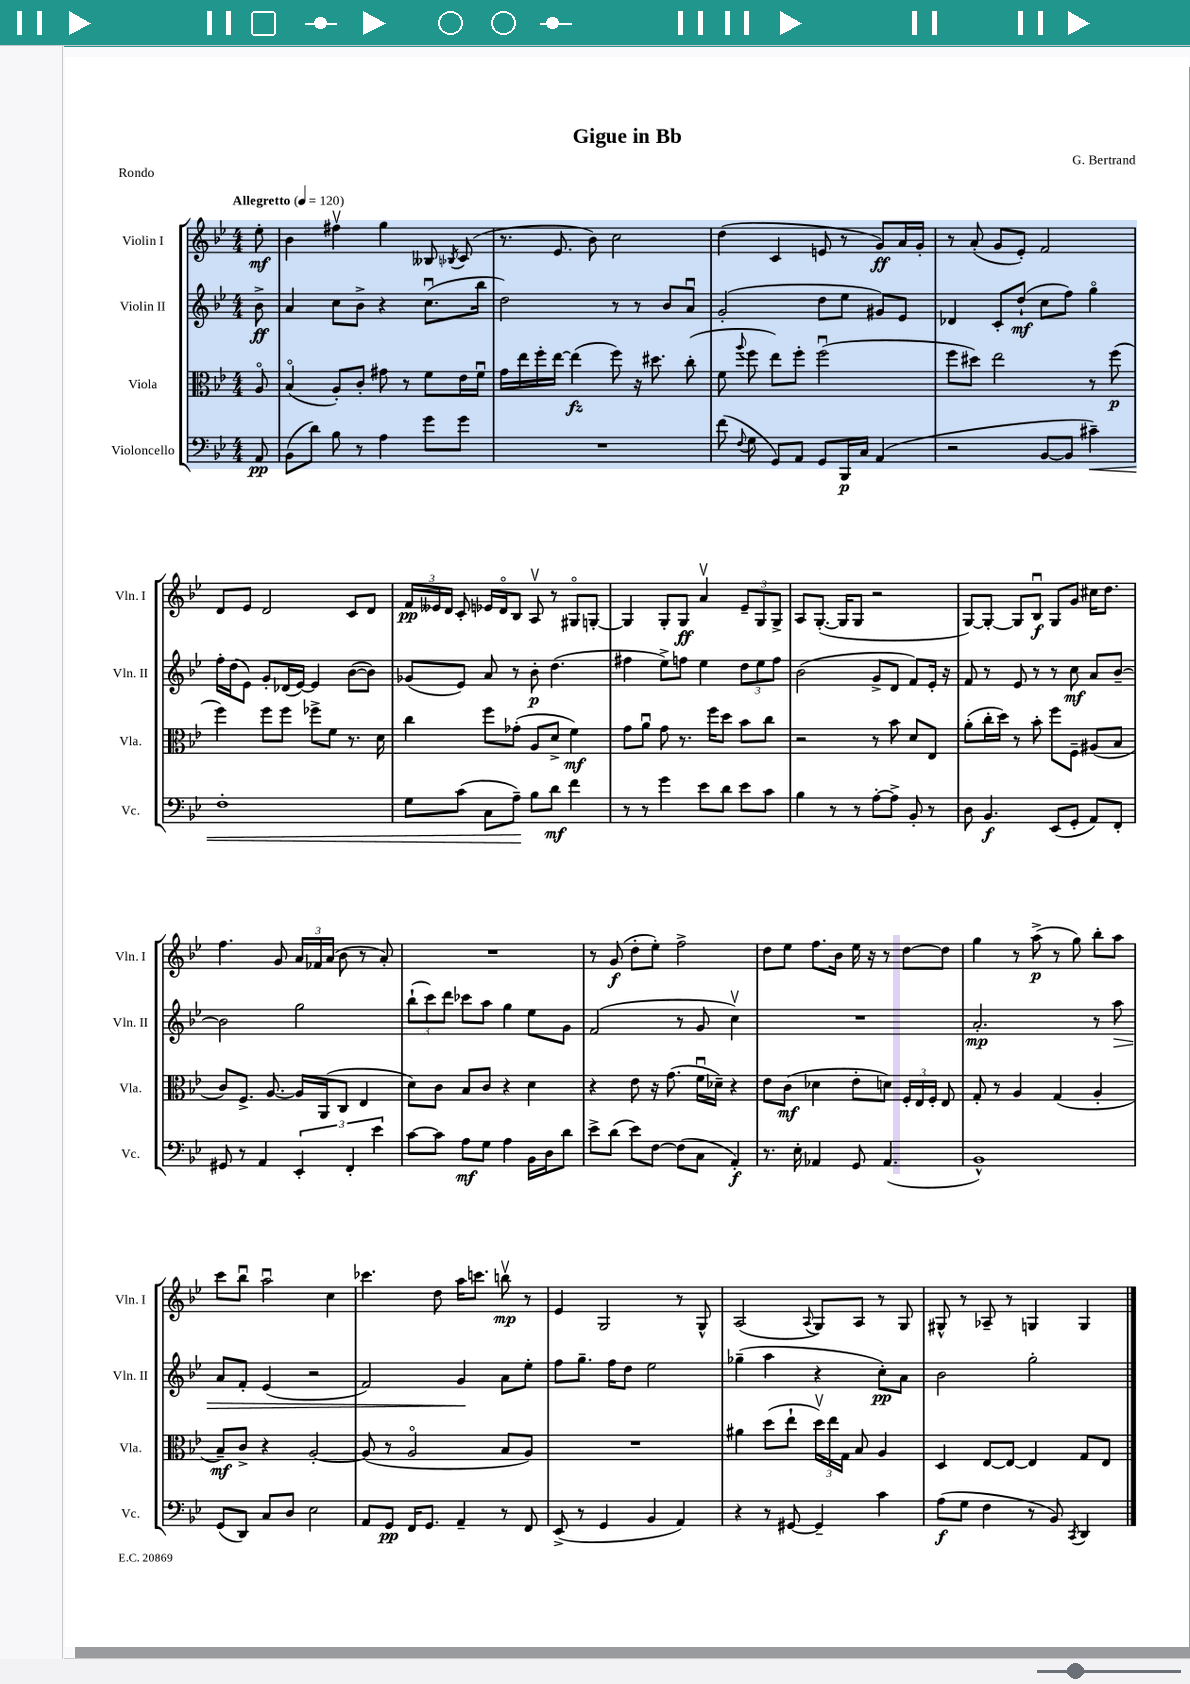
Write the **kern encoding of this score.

**kern	**kern	**kern	**kern
*staff4	*staff3	*staff2	*staff1
*clefF4	*clefC3	*clefG2	*clefG2
*k[b-e-]	*k[b-e-]	*k[b-e-]	*k[b-e-]
*M4/4	*M4/4	*M4/4	*M4/4
*MM120	*MM120	*MM120	*MM120
8AA/	8Ao/	8b-^\	8ee-'\
=	=	=	=
(8BB-\L	(4B-o/	4a/	4b-\
8d\J)	.	.	.
8B-\	8A'/L)	8cc\L	4ff#v\
8r	8c'/J	8b-^\J	.
4A\	8g#\	4r	4gg\
.	8r	.	.
8g\L	8f\L	(8.ccu\L	8B--/
.	.	.	8qB-/
8g\J	16e-\L	.	(8c/
.	16fu\JJ	16bb-\Jk	.
=	=	=	=
1r	16g\LL	2dd\)	8.r
.	16ee-\	.	.
.	16ff'\	.	.
.	[16ee-\JJ	.	8.e-/
.	(4ee-\]	.	.
.	.	.	8b-\)
.	8ff\)	8r	2cc\
.	16r	8r	.
.	8.dd#\	.	.
.	.	8b-/L	.
.	(8cc'\	8au/J	.
=	=	=	=
(8f\	8f\	(2g'/	(4dd\
8qqF/	8qqaa/	.	.
8G\	8ff\	.	.
8GG/L)	8ee-\L)	.	4c/
8AA/J	8ff'\J	.	.
8GG/L	(2ffu\	8dd\L	8e/
16BBB-/L	.	8ee-\J	8r
16C/JJ	.	.	.
(4AA/	.	8g#/L)	8g/L)
.	.	8e-/J	16a/L
.	.	.	16g'/JJ
=	=	=	=
2r	8ff\L	4d-/	8r
.	8dd#\J)	.	(8a'/
.	2ee-\	8c'/L	8g/L
.	.	(8dd`/J	8e-'/J)
[8BB-/L	.	8cc\L	2f/
8BB-/]J	.	8ff\J)	.
4c#~\)	8r	4ggo\	.
.	(8ff\	.	.
=	=	=	=
1F'	4ff\)	16ff'\LL	8d/L
.	.	(16dd\J	.
.	.	8e-\J)	8e-/J
.	8ff\L	8g'/L	2d/
.	8ff\J	(16d-/L	.
.	.	[16e-/JJ)	.
.	8ff-^\L	4e-/]	.
.	8f\J	.	.
.	8.r	([8b-\L	8c/L
.	.	8b-\]J)	8d/J
.	16d\	.	.
=	=	=	=
8G\L	4cc\	(8g-/L	24f/LL
.	.	.	24e--/
.	.	.	24d/JJ
(8c\J	.	8e-/J)	8c'/
8C\L	8ff\L	8a/	16e-/LL
.	.	.	16do/J
8A~\J)	(8g-'\J	8r	8B-/J
8B-\L	8A/L	8b-'\	8Av/
8d\J	8d^/J	(4.dd\	8r
4f\	4f\)	.	8G#o/L
.	.	.	[8G'/J
=	=	=	=
8r	8g\L	4ff#\	4G/]
8r	8au\J	.	.
4g\	8g\	8ee-^\L)	8G'/L
.	8.r	8ff\J	8G/J
8e-\L	.	4ee-\	4av/
.	16ff\LK	.	.
8d\J	8dd\J	.	.
8e-\L	8b-\L	12dd\L	12e-~/L
.	.	12ee-\	12G/
8c\J	8cc\J	.	.
.	.	12ff\J	12G^/J
=	=	=	=
4B-\	2r	(2b-\	8A/L
.	.	.	([8.G'/J
8r	.	.	.
.	.	.	16G/]LK
8r	.	.	8G/J
[8A'\L	8r	8g^/L	2r
8A^\]J	8b-\	8d/J	.
8BB-'/	8d/L	8f/L)	.
8r	8E-/J	16e-'/Jk	.
.	.	16r	.
=	=	=	=
8D\	(8a'\L	8f/	[8G/L)
4.BB-/	16cc'\L	8r	8G'/_J
.	16dd\JJ)	.	.
.	8r	8e-/	8G/]L
.	8b-'\	8r	8B-u/J
(8EE-/L	8ff\L	8r	8G/L
8GG'/J	8F~\J	8cc\	8g/J
8AA/L)	(8A#/L	8a/L	16cc#\LK
.	.	.	8.dd\J
8FF'/J	8B-/J	[8b-~/J	.
=	=	=	=
8GG#/	8c/L)	2b-\]	4.ff\
8r	8.F^/J	.	.
4AA/	.	.	.
.	[8.A/	.	.
.	.	.	8g/
6EE-'/	16A/]LL	2gg\	24a/LL
.	.	.	24f-/
.	(16AA/J	.	.
.	.	.	(24a/JJ
.	8C/J	.	8b-\
6FF'/	.	.	.
.	4E-/	.	8r
6e-\	.	.	.
.	.	.	8a'/)
=	=	=	=
[8c\L	8d\L)	(12bb-`\L	1r
.	.	12ccc\)	.
8c\]J	8c\J	.	.
.	.	12ddd\J	.
8A\L	8B-/L	8ccc-\L	.
8G\J	8c/J	8aa\J	.
4A\	4r	4gg\	.
16BB-\LL	4d\	8ee-\L	.
16D\J	.	.	.
8d\J	.	8g\J	.
=	=	=	=
8e-^\L	4r	(2f/	8r
(8d\J	.	.	(8g/
8e-\L)	8e-\	.	8dd'\L
[8F\J	16r	.	8ee-'\J)
.	(8.g\	.	.
(8F\]L	.	8r	2ff^\
8C\J	16fu\LL	8g/	.
.	16d-~\JJ)	.	.
4AA'/)	4r	4ccv\)	.
=	=	=	=
8.r	8e-\L	1r	8dd\L
.	(8c\J	.	8ee-\J
16E-'\	.	.	.
4AA-/	4d-\	.	8.ff\L
.	.	.	16b-\Jk
8GG/	8e-'\L	.	16ee-\
.	.	.	16r
(4.AA-/	8d\J)	.	8r
.	24F'/LL	.	[8dd\L
.	24E-/	.	.
.	24F'/JJ	.	.
.	8E-/	.	8dd\]J
=	=	=	=
1BB-^^)	8G'/	2.a'/	4gg\
.	8r	.	.
.	4A/	.	8r
.	.	.	(8aa^\
.	(4G/	.	8r
.	.	.	8gg\)
.	4A'/	8r	8bb-'\L
.	.	8aa\	8aa\J
=	=	=	=
(8GG/L	8B-~/L)	8a/L	8ccc\L
8DD/J)	8c^/J	8f'/J	8bb-u\J
8C/L	4r	(4e-/	2aau\
8D/J	.	.	.
2E-\	[2A'/	2r	.
.	.	.	4cc\
=	=	=	=
8AA/L	(8A/]	2f/)	4.ccc-\
8GG/J	8r	.	.
16FF/LK	2Ao/	.	.
8.GG/J	.	.	.
.	.	.	8dd\
4AA~/	.	4g/	16aa\LK
.	.	.	8.ccc\J
8r	8B-/L	8a\L	8bbv\
8FF/	8A/J)	8ee-'\J	8r
=	=	=	=
(8EE-^/	1r	8ff\L	4e-/
8r	.	8.gg~\J	.
4GG/	.	.	2G/
.	.	16ff\LK	.
.	.	8dd\J	.
4BB-/	.	2ee-\	.
4AA/)	.	.	8r
.	.	.	8G^^/
=	=	=	=
4r	4a#\	(4gg-~\	(2A/
8r	(8dd\L	4aa\	.
[8GG#/	8ee-`\J	.	.
.	.	.	8qqA/
4GG#~/]	24ddv\LL)	4r	8G/L)
.	24ee-\	.	.
.	24G\JJ	.	.
.	8B-/	.	8A/J
4c\	4A/	8cc'\L)	8r
.	.	8a\J	8G/
=	=	=	=
(8A\L	4D/	2b-\	8G#^^/
8G\J	.	.	8r
4F\	[8E-/L	.	8A-~/
.	8E-/_J	.	8r
8r	4E-/]	2gg'\	4G/
8BB-/)	.	.	.
8qCC/	.	.	.
4DD/	8G/L	.	4G/
.	8E-/J	.	.
==	==	==	==
*-	*-	*-	*-
